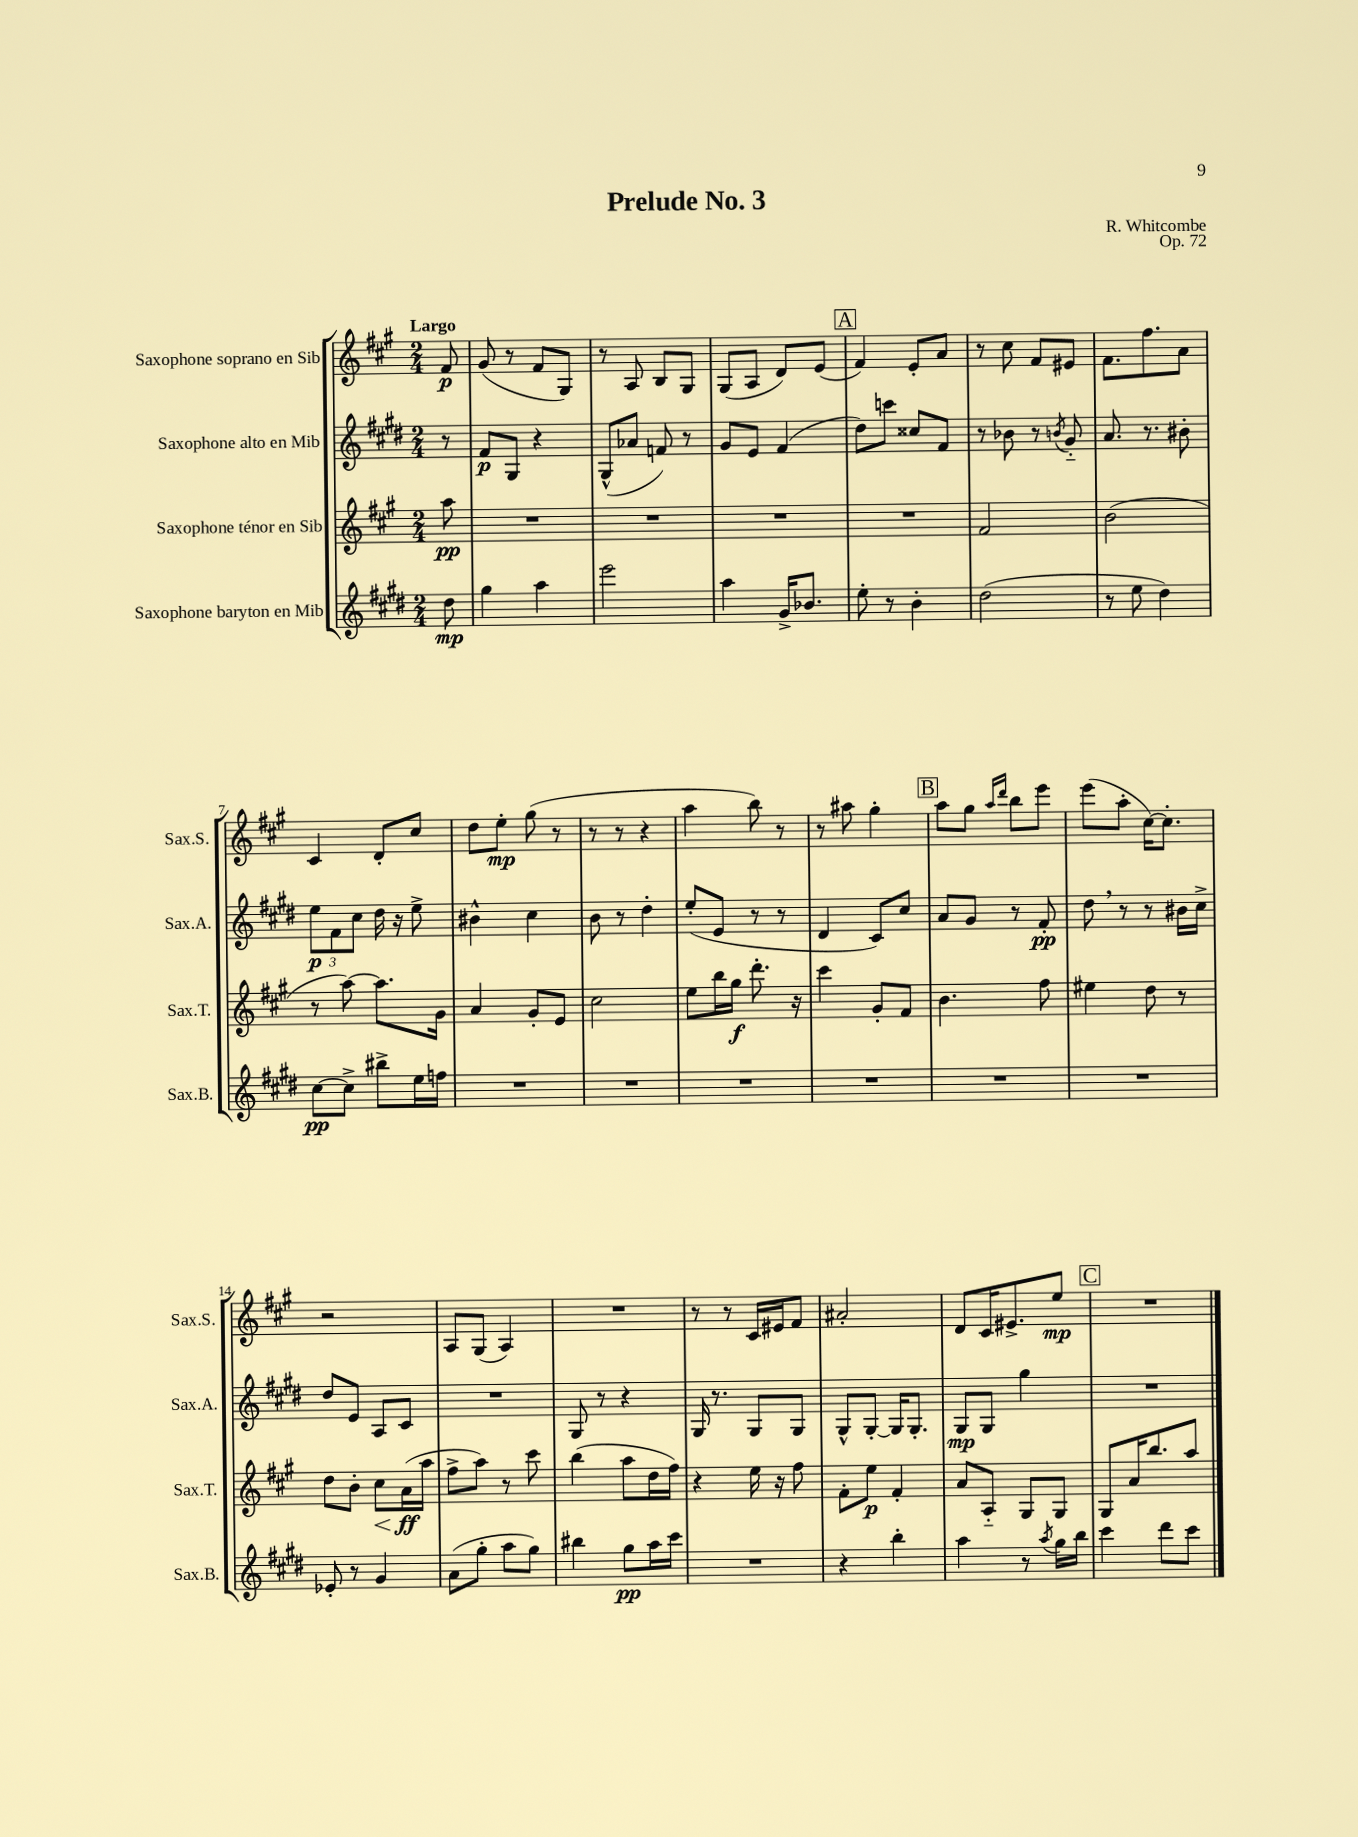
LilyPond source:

\header { title = "Prelude No. 3" composer = "R. Whitcombe" opus = "Op. 72" }
<<
\new StaffGroup <<
\new Staff = "s0" \with { instrumentName = "Saxophone soprano en Sib" shortInstrumentName = "Sax.S." } {
    \clef treble \key a \major \numericTimeSignature \time 2/4 \partial 8 \tempo "Largo"
    fis'8\p |
    gis'8( r8 fis'8 gis8) |
    r8 a8 b8 gis8 |
    gis8( a8 d'8) e'8( |
    \mark \markup { \box "A" } fis'4) e'8-. a'8 |
    r8 cis''8 fis'8 eis'8 |
    fis'8. fis''8. a'8 |
    cis'4 d'8-. cis''8 |
    d''8 e''8-.\mp gis''8( r8 |
    r8 r8 r4 |
    a''4 b''8) r8 |
    r8 ais''8 gis''4-. |
    \mark \markup { \box "B" } a''8 gis''8 \grace { a''16 d'''16 } b''8 e'''8 |
    e'''8( a''8-. cis''16~) cis''8.-. |
    r2 |
    a8 gis8( a4) |
    R2 |
    r8 r8 cis'16 eis'16 fis'8 |
    ais'2-. |
    d'8 cis'16 eis'8.-> e''8\mp |
    \mark \markup { \box "C" } R2 \bar "|." |
}
\new Staff = "s1" \with { instrumentName = "Saxophone alto en Mib" shortInstrumentName = "Sax.A." } {
    \clef treble \key e \major \numericTimeSignature \time 2/4 \partial 8
    r8 |
    fis'8\p gis8 r4 |
    gis8-^( aes'8 f'8) r8 |
    gis'8 e'8 fis'4( |
    \mark \markup { \box "A" } dis''8) c'''8 cisis''8 fis'8 |
    r8 bes'8 r8 \acciaccatura { b'8 } gis'8-_ |
    a'8. r8. bis'8-. |
    \tuplet 3/2 { e''8\p fis'8 cis''8 } dis''16 r16 e''8-> |
    bis'4-^ cis''4 |
    b'8 r8 dis''4-. |
    e''8-.( e'8 r8 r8 |
    dis'4 cis'8) cis''8 |
    \mark \markup { \box "B" } a'8 gis'8 r8 fis'8-.\pp |
    dis''8 \breathe r8 r8 bis'16 cis''16-> |
    dis''8 e'8 a8 cis'8 |
    R2 |
    gis8 r8 r4 |
    gis16 r8. gis8 gis8 |
    gis8-^ gis8~-. gis16 gis8.-. |
    gis8\mp gis8 gis''4 |
    \mark \markup { \box "C" } R2 \bar "|." |
}
\new Staff = "s2" \with { instrumentName = "Saxophone ténor en Sib" shortInstrumentName = "Sax.T." } {
    \clef treble \key a \major \numericTimeSignature \time 2/4 \partial 8
    a''8\pp |
    R2 |
    R2 |
    R2 |
    \mark \markup { \box "A" } R2 |
    fis'2 |
    b'2( |
    r8 a''8~) a''8. gis'16 |
    a'4 gis'8-. e'8 |
    cis''2 |
    e''8 b''16 gis''16\f d'''8.-. r16 |
    cis'''4 gis'8-. fis'8 |
    \mark \markup { \box "B" } b'4. fis''8 |
    eis''4 d''8 r8 |
    d''8 b'8-. cis''8\< a'16\ff\!( a''16 |
    fis''8-> a''8) r8 cis'''8 |
    b''4( a''8 d''16 fis''16) |
    r4 e''16 r16 fis''8 |
    fis'8-. e''8\p fis'4-. |
    a'8 a8-_ gis8 gis8 |
    \mark \markup { \box "C" } gis8 a'16 b''8. a''8 \bar "|." |
}
\new Staff = "s3" \with { instrumentName = "Saxophone baryton en Mib" shortInstrumentName = "Sax.B." } {
    \clef treble \key e \major \numericTimeSignature \time 2/4 \partial 8
    dis''8\mp |
    gis''4 a''4 |
    e'''2 |
    a''4 gis'16-> bes'8. |
    \mark \markup { \box "A" } e''8-. r8 b'4-. |
    dis''2( |
    r8 e''8 dis''4) |
    cis''8~\pp cis''8-> bis''8-> e''16 f''16 |
    R2 |
    R2 |
    R2 |
    R2 |
    \mark \markup { \box "B" } R2 |
    R2 |
    ees'8-. r8 gis'4 |
    a'8( gis''8-. a''8 gis''8) |
    bis''4 gis''8\pp a''16 cis'''16 |
    R2 |
    r4 b''4-. |
    a''4 r8 \acciaccatura { a''8 } gis''16 b''16 |
    \mark \markup { \box "C" } cis'''4 dis'''8 cis'''8 \bar "|." |
}
>>
>>
